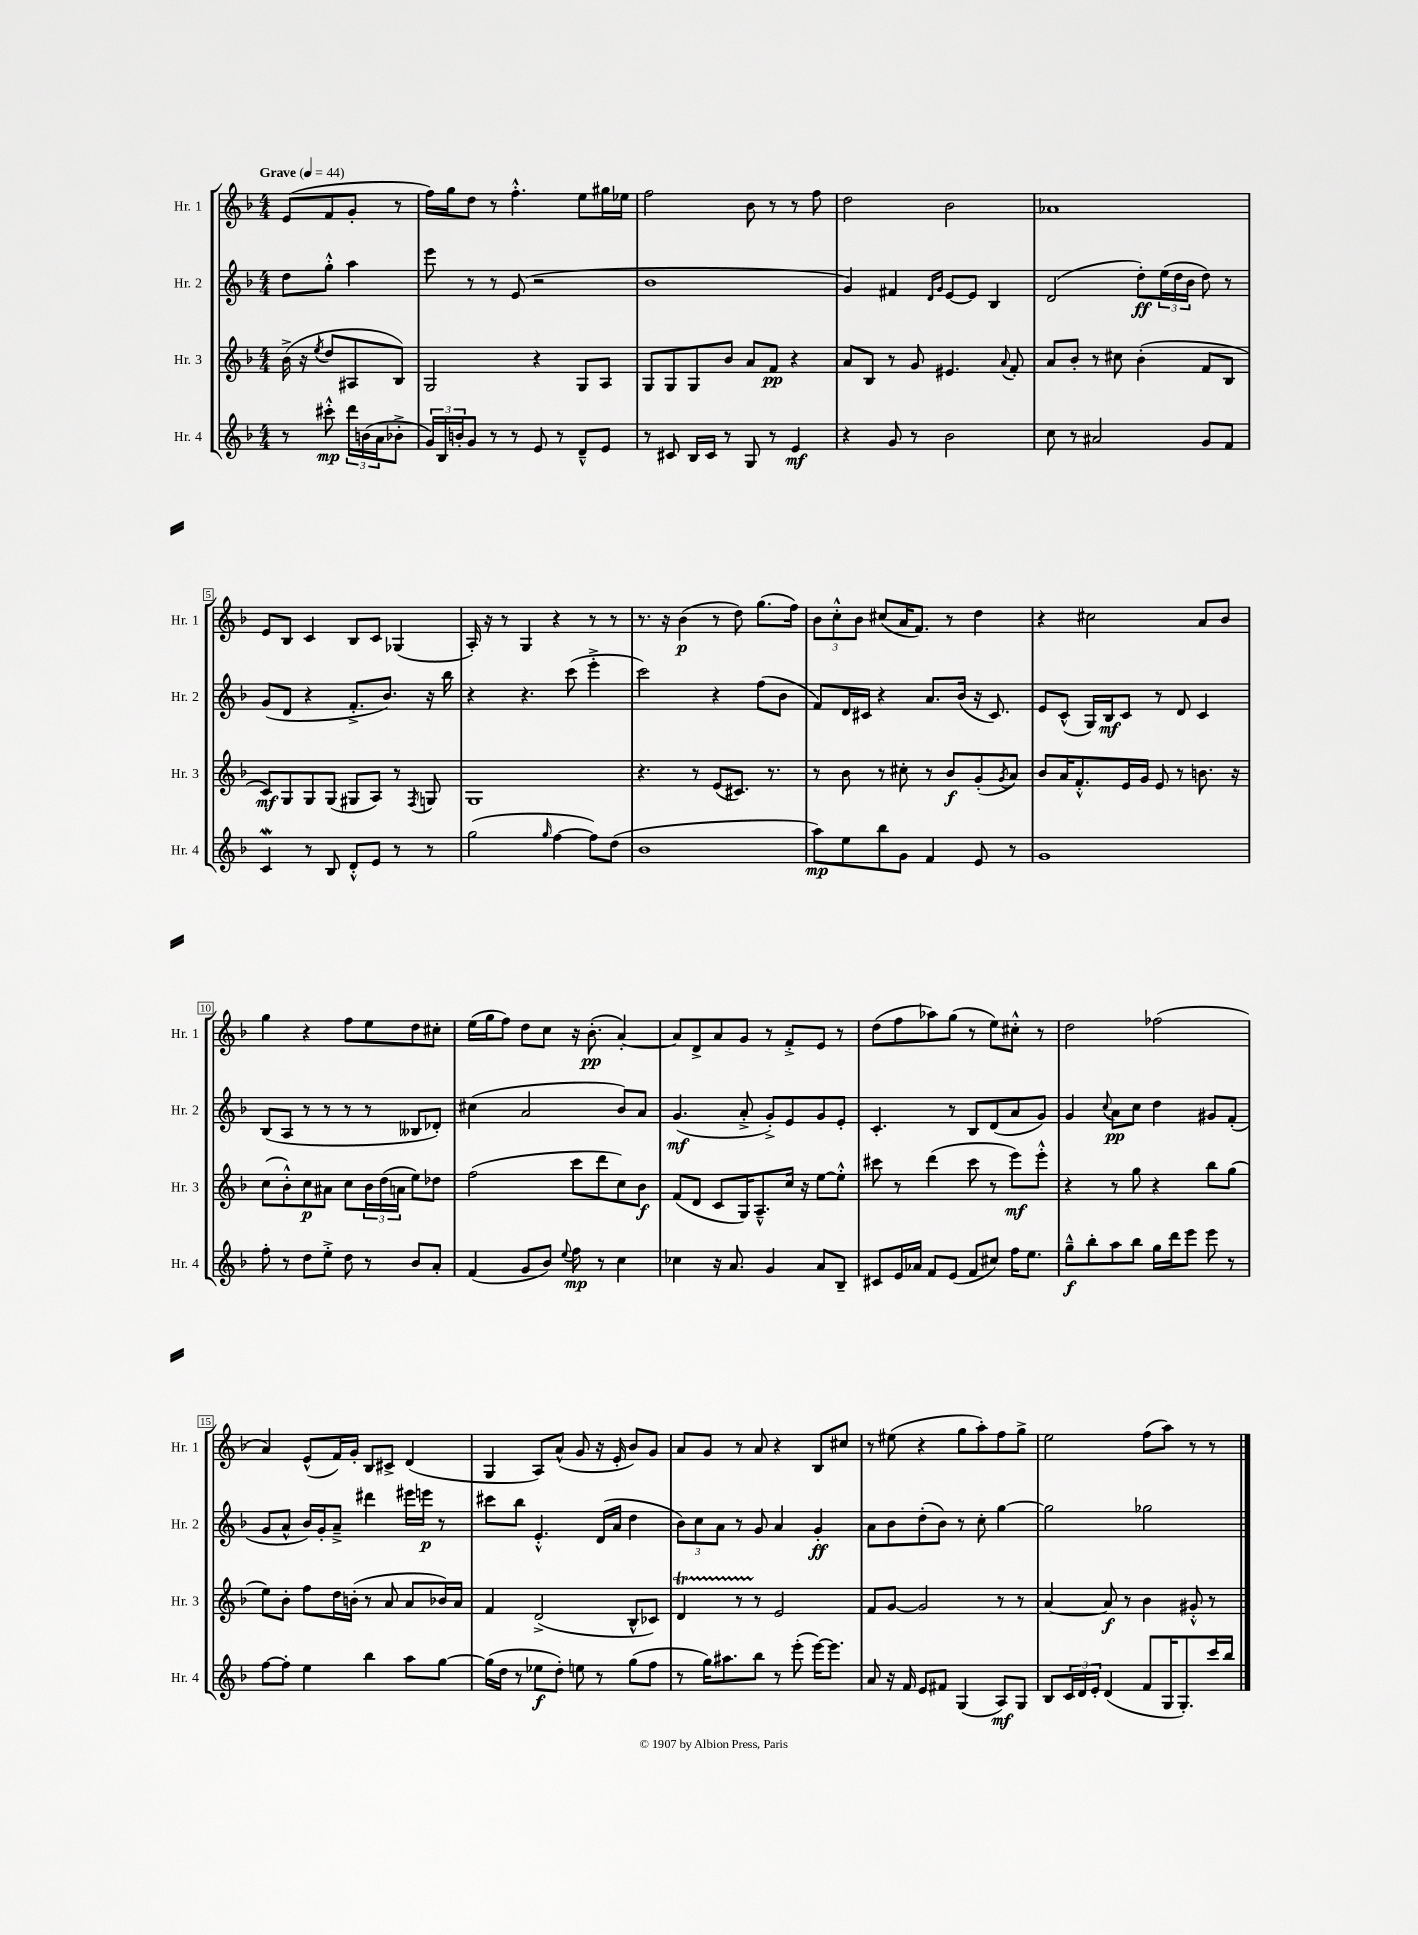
<<
\new StaffGroup <<
\new Staff = "s0" \with { instrumentName = "Hr. 1" shortInstrumentName = "Hr. 1" } {
    \clef treble \key f \major \numericTimeSignature \time 4/4 \partial 2 \tempo "Grave" 4 = 44
    e'8( f'8 g'8-. r8 |
    f''16) g''16 d''8 r8 f''4.-.-^ e''8 gis''16 ees''16 |
    f''2 bes'8 r8 r8 f''8 |
    d''2 bes'2 |
    aes'1 |
    e'8 bes8 c'4 bes8 c'8 ges4( |
    a16-.) r16 r8 g4 r4 r8 r8 |
    r8. r16 bes'4\p( r8 d''8) g''8.( f''16) |
    \tuplet 3/2 { bes'8 c''8-.-^ bes'8 } cis''8( a'16 f'8.) r8 d''4 |
    r4 cis''2 a'8 bes'8 |
    g''4 r4 f''8 e''8 d''8 cis''8-. |
    e''16( g''16 f''8) d''8 c''8 r16 bes'8.-.\pp( a'4~-.) |
    a'8 d'8-> a'8 g'8 r8 f'8-.-> e'8 r8 |
    d''8( f''8 aes''8) g''8( r8 e''8) cis''8-.-^ r8 |
    d''2 fes''2( |
    a'4) e'8-^( f'16) g'16-. bes8 cis'8-> d'4( |
    g4 a8) a'8-^( g'8 r16 e'16-. bes'8) g'8 |
    a'8 g'8 r8 a'8 r4 bes8 cis''8 |
    r8 eis''8( r4 g''8 a''8-.) f''8 g''8-> |
    e''2 f''8( a''8) r8 r8 \bar "|." |
}
\new Staff = "s1" \with { instrumentName = "Hr. 2" shortInstrumentName = "Hr. 2" } {
    \clef treble \key f \major \numericTimeSignature \time 4/4 \partial 2
    d''8 g''8-.-^ a''4 |
    e'''8 r8 r8 e'8( r2 |
    bes'1 |
    g'4) fis'4 \grace { d'16 g'16 } e'8~ e'8 bes4 |
    d'2( d''8-.\ff) \tuplet 3/2 { e''16( d''16 bes'16 } d''8) r8 |
    g'8( d'8 r4 f'8.-.-> bes'8.) r16 bes''16 |
    r4 r4. c'''8( e'''4-.-> |
    c'''2) r4 f''8( bes'8 |
    f'8) d'16 cis'16 r4 a'8. bes'16( r16 cis'8.) |
    e'8 c'8-^( g16) bes16\mf c'8 r8 d'8 c'4 |
    bes8( a8 r8 r8 r8 r8 beses8 des'8-.) |
    cis''4( a'2 bes'8) a'8 |
    g'4.\mf( a'8-.-> g'8-.->) e'8 g'8 e'8-. |
    c'4.-. r8 bes8 d'8( a'8 g'8) |
    g'4 \appoggiatura { c''8 } a'8\pp c''8 d''4 gis'8 f'8-.( |
    g'8 a'8-^ bes'16) g'16-. a'8---> dis'''4 eis'''16 e'''16\p r8 |
    cis'''8 bes''8 e'4.-.-^ d'16( a'16 d''4 |
    \tuplet 3/2 { bes'8) c''8 a'8 } r8 g'8 a'4 g'4-.\ff |
    a'8 bes'8 d''8-.( bes'8) r8 c''8-. g''4~ |
    g''2 ges''2 \bar "|." |
}
\new Staff = "s2" \with { instrumentName = "Hr. 3" shortInstrumentName = "Hr. 3" } {
    \clef treble \key f \major \numericTimeSignature \time 4/4 \partial 2
    bes'16->( r16 \acciaccatura { e''8 } d''8 ais8 bes8) |
    g2 r4 g8 a8 |
    g8 g8 g8 bes'8 a'8 f'8\pp r4 |
    a'8 bes8 r8 g'8 eis'4. \appoggiatura { a'8 } f'8-. |
    a'8 bes'8-. r8 cis''8 bes'4-.( f'8 bes8 |
    c'8\mf) g8 g8 g8( gis8 a8) r8 \acciaccatura { f8 } g8 |
    g1 |
    r4. r8 e'8( cis'8.) r8. |
    r8 bes'8 r8 cis''8-. r8 bes'8\f g'8-.( \acciaccatura { g'8 } a'8) |
    bes'8 a'16 f'8.-.-^ e'16 g'16 e'8 r8 b'8. r16 |
    c''8( bes'8-.-^) c''8\p ais'8 c''8 \tuplet 3/2 { bes'16 d''16( a'16 } e''8) des''8 |
    f''2( c'''8 d'''8 c''8) bes'8\f |
    f'8( d'8 c'8 g16) a8.---^ c''16 r16 e''8~ e''8-.-^ |
    cis'''8 r8 d'''4( cis'''8 r8 e'''8\mf) e'''8-.-^ |
    r4 r8 g''8 r4 bes''8 g''8( |
    e''8) bes'8-. f''8 d''16 b'16-.( r8 a'8 a'8 bes'16) a'16 |
    f'4 d'2->( bes8-^ ces'8) |
    d'4\startTrillSpan r8 r8\stopTrillSpan e'2 |
    f'8 g'8~ g'2 r8 r8 |
    a'4~ a'8\f r8 bes'4 gis'8-.-^ r8 \bar "|." |
}
\new Staff = "s3" \with { instrumentName = "Hr. 4" shortInstrumentName = "Hr. 4" } {
    \clef treble \key f \major \numericTimeSignature \time 4/4 \partial 2
    r8 cis'''8-.-^\mp \tuplet 3/2 { d'''16 b'16( a'16 } bes'8-.-> |
    \tuplet 3/2 { g'16) bes16 b'16-. } g'8 r8 r8 e'8 r8 d'8---^ e'8 |
    r8 cis'8 bes16 cis'16 r8 g8 r8 e'4\mf |
    r4 g'8 r8 bes'2 |
    c''8 r8 ais'2 g'8 f'8 |
    c'4\mordent r8 bes8 d'8-.-^ e'8 r8 r8 |
    g''2( \grace { g''16 } f''4~ f''8) d''8( |
    bes'1 |
    a''8\mp) e''8 bes''8 g'8 f'4 e'8 r8 |
    g'1 |
    f''8-. r8 d''8 e''8-.-> d''8 r8 bes'8 a'8-. |
    f'4( g'8 bes'8) \appoggiatura { e''8 } f''8\mp r8 c''4 |
    ces''4 r16 a'8. g'4 a'8 bes8-- |
    cis'8 e'16 aes'16 f'8 e'8( f'8 cis''8) f''16 e''8. |
    g''8---^\f bes''8-. a''8 bes''8 g''16 d'''16 e'''8 e'''8 r8 |
    f''8~ f''8-. e''4 bes''4 a''8 g''8~ |
    g''16( d''16 r8 ees''8\f d''8-.) e''8 r8 g''8( f''8 |
    r8 g''16) ais''8. bes''8 r8 e'''8-.( e'''16~) e'''8. |
    a'8 r16 f'16 e'8 fis'8 g4( a8\mf) g8 |
    bes8 \tuplet 3/2 { c'16 d'16 e'16-. } d'4( f'8 g16 g8.-.) c'''16 bes''16 \bar "|." |
}
>>
>>
\layout { \context { \Score \override BarNumber.stencil = #(make-stencil-boxer 0.1 0.3 ly:text-interface::print) } }
